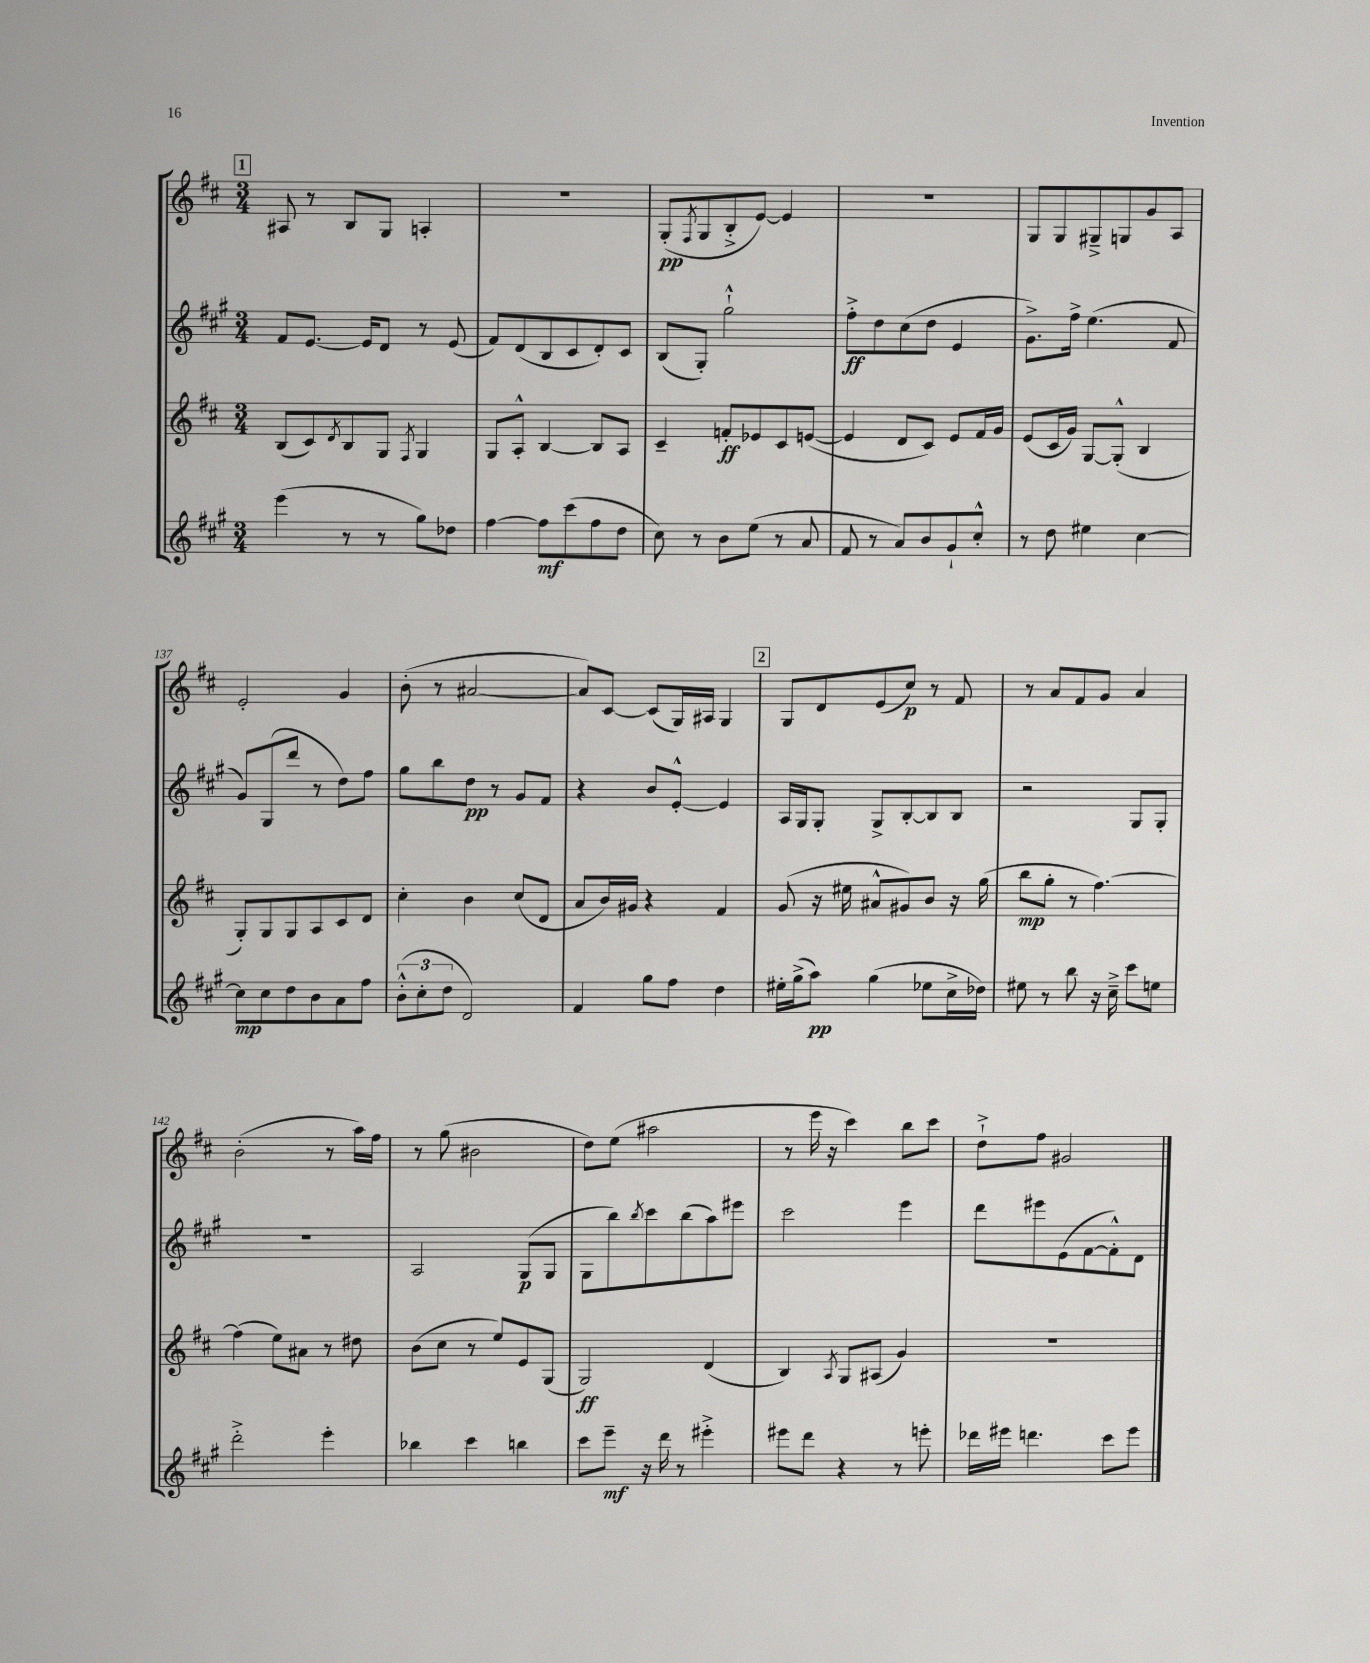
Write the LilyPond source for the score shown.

<<
\new StaffGroup <<
\new Staff = "s0" {
    \clef treble \key d \major \numericTimeSignature \time 3/4
    \mark \markup { \box "1" } ais8 r8 b8 g8 a4-. |
    R2. |
    g8-.\pp( \acciaccatura { fis8 } g8 b8-.-> e'8~) e'4 |
    R2. |
    g8 g8 gis8---> g8 g'8 a8 |
    e'2-. g'4 |
    b'8-.( r8 ais'2~ |
    ais'8) cis'8~ cis'8( g16) ais16 g4 |
    \mark \markup { \box "2" } g8 d'8 e'8( cis''8\p) r8 fis'8 |
    r8 a'8 fis'8 g'8 a'4 |
    b'2-.( r8 a''16) fis''16 |
    r8 g''8( bis'2 |
    d''8) e''8( ais''2 |
    r8 e'''16 r16 cis'''4) b''8 cis'''8 |
    d''8-!-> fis''8 gis'2 \bar "|." |
}
\new Staff = "s1" {
    \clef treble \key a \major \numericTimeSignature \time 3/4
    \mark \markup { \box "1" } fis'8 e'8.~ e'16 d'8 r8 e'8( |
    fis'8) d'8( b8 cis'8 d'8-.) cis'8 |
    b8( gis8-.) gis''2-!-^ |
    fis''8-.->\ff d''8 cis''8( d''8 e'4 |
    gis'8.->) fis''16-> e''4.( fis'8 |
    gis'8) gis8( d'''8 r8 d''8) fis''8 |
    gis''8 b''8 d''8\pp r8 gis'8 fis'8 |
    r4 b'8 e'8~-.-^ e'4 |
    \mark \markup { \box "2" } a16 gis16 gis8-. gis8-> b8~-. b8 b8 |
    r2 gis8 gis8-. |
    R2. |
    a2 gis8\p( gis8 |
    gis8 b''8) \acciaccatura { b''8 } cis'''8 b''8( a''8) eis'''8 |
    cis'''2 e'''4 |
    d'''8 eis'''8 e'8( fis'8~ fis'8-.-^) d'8 \bar "|." |
}
\new Staff = "s2" {
    \clef treble \key d \major \numericTimeSignature \time 3/4
    \mark \markup { \box "1" } b8( cis'8) \acciaccatura { d'8 } b8 g8 \acciaccatura { fis8 } g4 |
    g8 a8-.-^ b4~ b8 a8 |
    cis'4-- f'8-.\ff ees'8 cis'8 e'8~( |
    e'4 d'8 cis'8) e'8 fis'16 g'16 |
    e'8( cis'16 g'16) g8~ g8-.-^( b4 |
    g8-.) g8 g8 a8 cis'8 d'8 |
    cis''4-. b'4 cis''8( d'8 |
    a'8 b'16) gis'16 r4 fis'4 |
    \mark \markup { \box "2" } g'8( r16 eis''16 ais'8-^ gis'8) b'8 r16 g''16( |
    b''8\mp g''8-. r8 fis''4.~) |
    fis''4( e''8) ais'8 r8 dis''8 |
    b'8( cis''8 r8 e''8) e'8 g8( |
    g2\ff) d'4( |
    b4) \acciaccatura { a8 } g8 ais8( g'4) |
    R2. \bar "|." |
}
\new Staff = "s3" {
    \clef treble \key a \major \numericTimeSignature \time 3/4
    \mark \markup { \box "1" } e'''4( r8 r8 gis''8) des''8 |
    fis''4~ fis''8\mf cis'''8( fis''8 d''8 |
    cis''8) r8 b'8 e''8( r8 a'8 |
    fis'8 r8 a'8) b'8 gis'8-! cis''8-.-^ |
    r8 d''8 eis''4 cis''4~ |
    cis''8\mp cis''8 d''8 b'8 a'8 fis''8 |
    \tuplet 3/2 { b'8-.-^( cis''8-. d''8 } d'2) |
    fis'4 gis''8 fis''8 d''4 |
    \mark \markup { \box "2" } eis''16-. gis''16->( a''8\pp) gis''4( ees''8 cis''16-> des''16) |
    eis''8 r8 b''8 r16 cis''16---> cis'''8 e''8 |
    d'''2-.-> e'''4-. |
    bes''4 cis'''4 b''4 |
    cis'''8 e'''8--\mf r16 d'''16 r8 eis'''4-.-> |
    eis'''8 d'''8 r4 r8 e'''8-. |
    des'''16 eis'''16 d'''4. cis'''8 eis'''8 \bar "|." |
}
>>
>>
\layout { \context { \Score currentBarNumber = #132 } }
